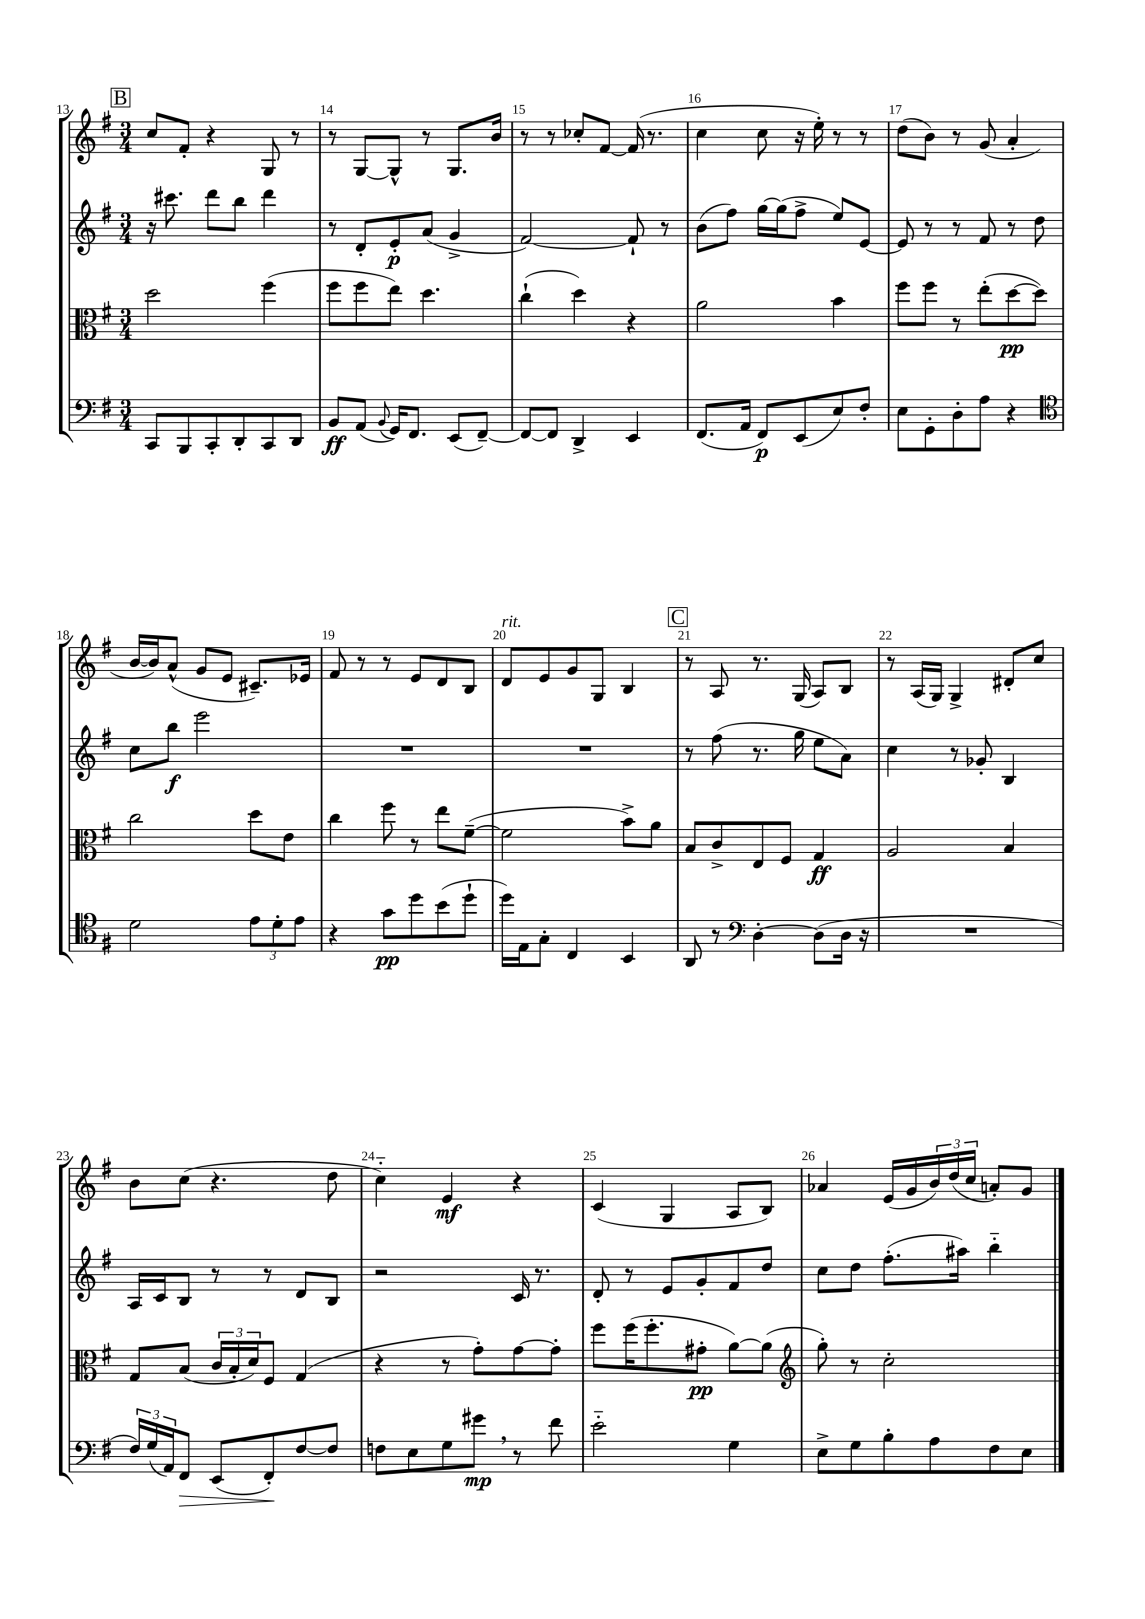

**kern	**kern	**kern	**kern
*staff4	*staff3	*staff2	*staff1
*clefF4	*clefC3	*clefG2	*clefG2
*k[f#]	*k[f#]	*k[f#]	*k[f#]
*M3/4	*M3/4	*M3/4	*M3/4
8CC	2dd	16r	8cc
.	.	8.ccc#	.
8BBB	.	.	8f#'
8CC'	.	8ddd	4r
8DD'	.	8bb	.
8CC	(4ff#	4ddd	8G
8DD	.	.	8r
=	=	=	=
8BB	8ff#	8r	8r
(8AA	8ff#	8d'	[8G
8qqBB	.	.	.
16GG)	8ee)	8e'	8G^^]
8.FF#	.	.	.
.	4.dd	(8a	8r
(8EE	.	4g^	8.G
[8FF#~)	.	.	.
.	.	.	16b
=	=	=	=
8FF#_	(4cc`	[2f#)	8r
8FF#]	.	.	8r
4DD^	4dd)	.	8cc-'
.	.	.	[8f#
4EE	4r	8f#`]	(16f#]
.	.	.	8.r
.	.	8r	.
=	=	=	=
(8.FF#	2a	(8b	4cc
.	.	8ff#)	.
16AA	.	.	.
8FF#)	.	[16gg	8cc
.	.	(16gg]	.
(8EE	.	8ff#^	16r
.	.	.	16ee')
8E)	4b	8ee)	8r
8F#'	.	[8e	8r
=	=	=	=
8E	8ff#	8e]	(8dd
8GG'	8ff#	8r	8b)
8D'	8r	8r	8r
8A	(8ee'	8f#	(8g
4r	[8dd	8r	4a'
.	8dd])	8dd	.
=	=	=	=
*clefC4	*	*	*
2d	2cc	8cc	[16b
.	.	.	16b])
.	.	8bb	(8a^^
.	.	2eee	8g
.	.	.	8e
12e	8dd	.	8.c#~)
12d'	.	.	.
.	8e	.	.
12e	.	.	.
.	.	.	16e-
=	=	=	=
4r	4cc	2.r	8f#
.	.	.	8r
8g	8ff#	.	8r
8dd	8r	.	8e
(8b	8ee	.	8d
8dd`	([8f#~	.	8B
=	=	=	=
16dd)	2f#]	2.r	8d
16E	.	.	.
8G'	.	.	8e
4C	.	.	8g
.	.	.	8G
4BB	8b^)	.	4B
.	8a	.	.
=	=	=	=
8AA	8B	8r	8r
8r	8c^	(8ff#	8A
*clefF4	*	*	*
[4D'	8E	8.r	8.r
.	8F#	.	.
.	.	16gg	(16G
(8D]	4G	8ee	8A)
16D	.	8a)	8B
16r	.	.	.
=	=	=	=
2.r	2A	4cc	8r
.	.	.	(16A
.	.	.	16G)
.	.	8r	4G^
.	.	8g-'	.
.	4B	4B	8d#'
.	.	.	8cc
=	=	=	=
24F#)	8G	16A	8b
(24G	.	.	.
.	.	16c	.
24AA)	.	.	.
8FF#	(8B	8B	(8cc
(8EE	24c	8r	4.r
.	24B'	.	.
.	24d)	.	.
8FF#')	8F#	8r	.
[8F#	(4G	8d	.
8F#]	.	8B	8dd
=	=	=	=
8F	4r	2r	4cc'~)
8E	.	.	.
8G	8r	.	4e
8g#	8g')	.	.
8r	[8g	16c	4r
.	.	8.r	.
8f#	8g']	.	.
=	=	=	=
2e'~	8ff#	8d'	(4c
.	(16ff#	8r	.
.	8.ff#'	.	.
.	.	8e	4G
.	8g#'	8g'	.
4G	[8a)	8f#	8A
.	(8a]	8dd	8B)
=	=	=	=
*	*clefG2	*	*
8E^	8gg')	8cc	4a-
8G	8r	8dd	.
8B'	2cc'	(8.ff#'	(16e
.	.	.	16g
8A	.	.	24b)
.	.	.	(24dd
.	.	16aa#)	.
.	.	.	24cc
8F#	.	4bb'~	8a')
8E	.	.	8g
==	==	==	==
*-	*-	*-	*-
